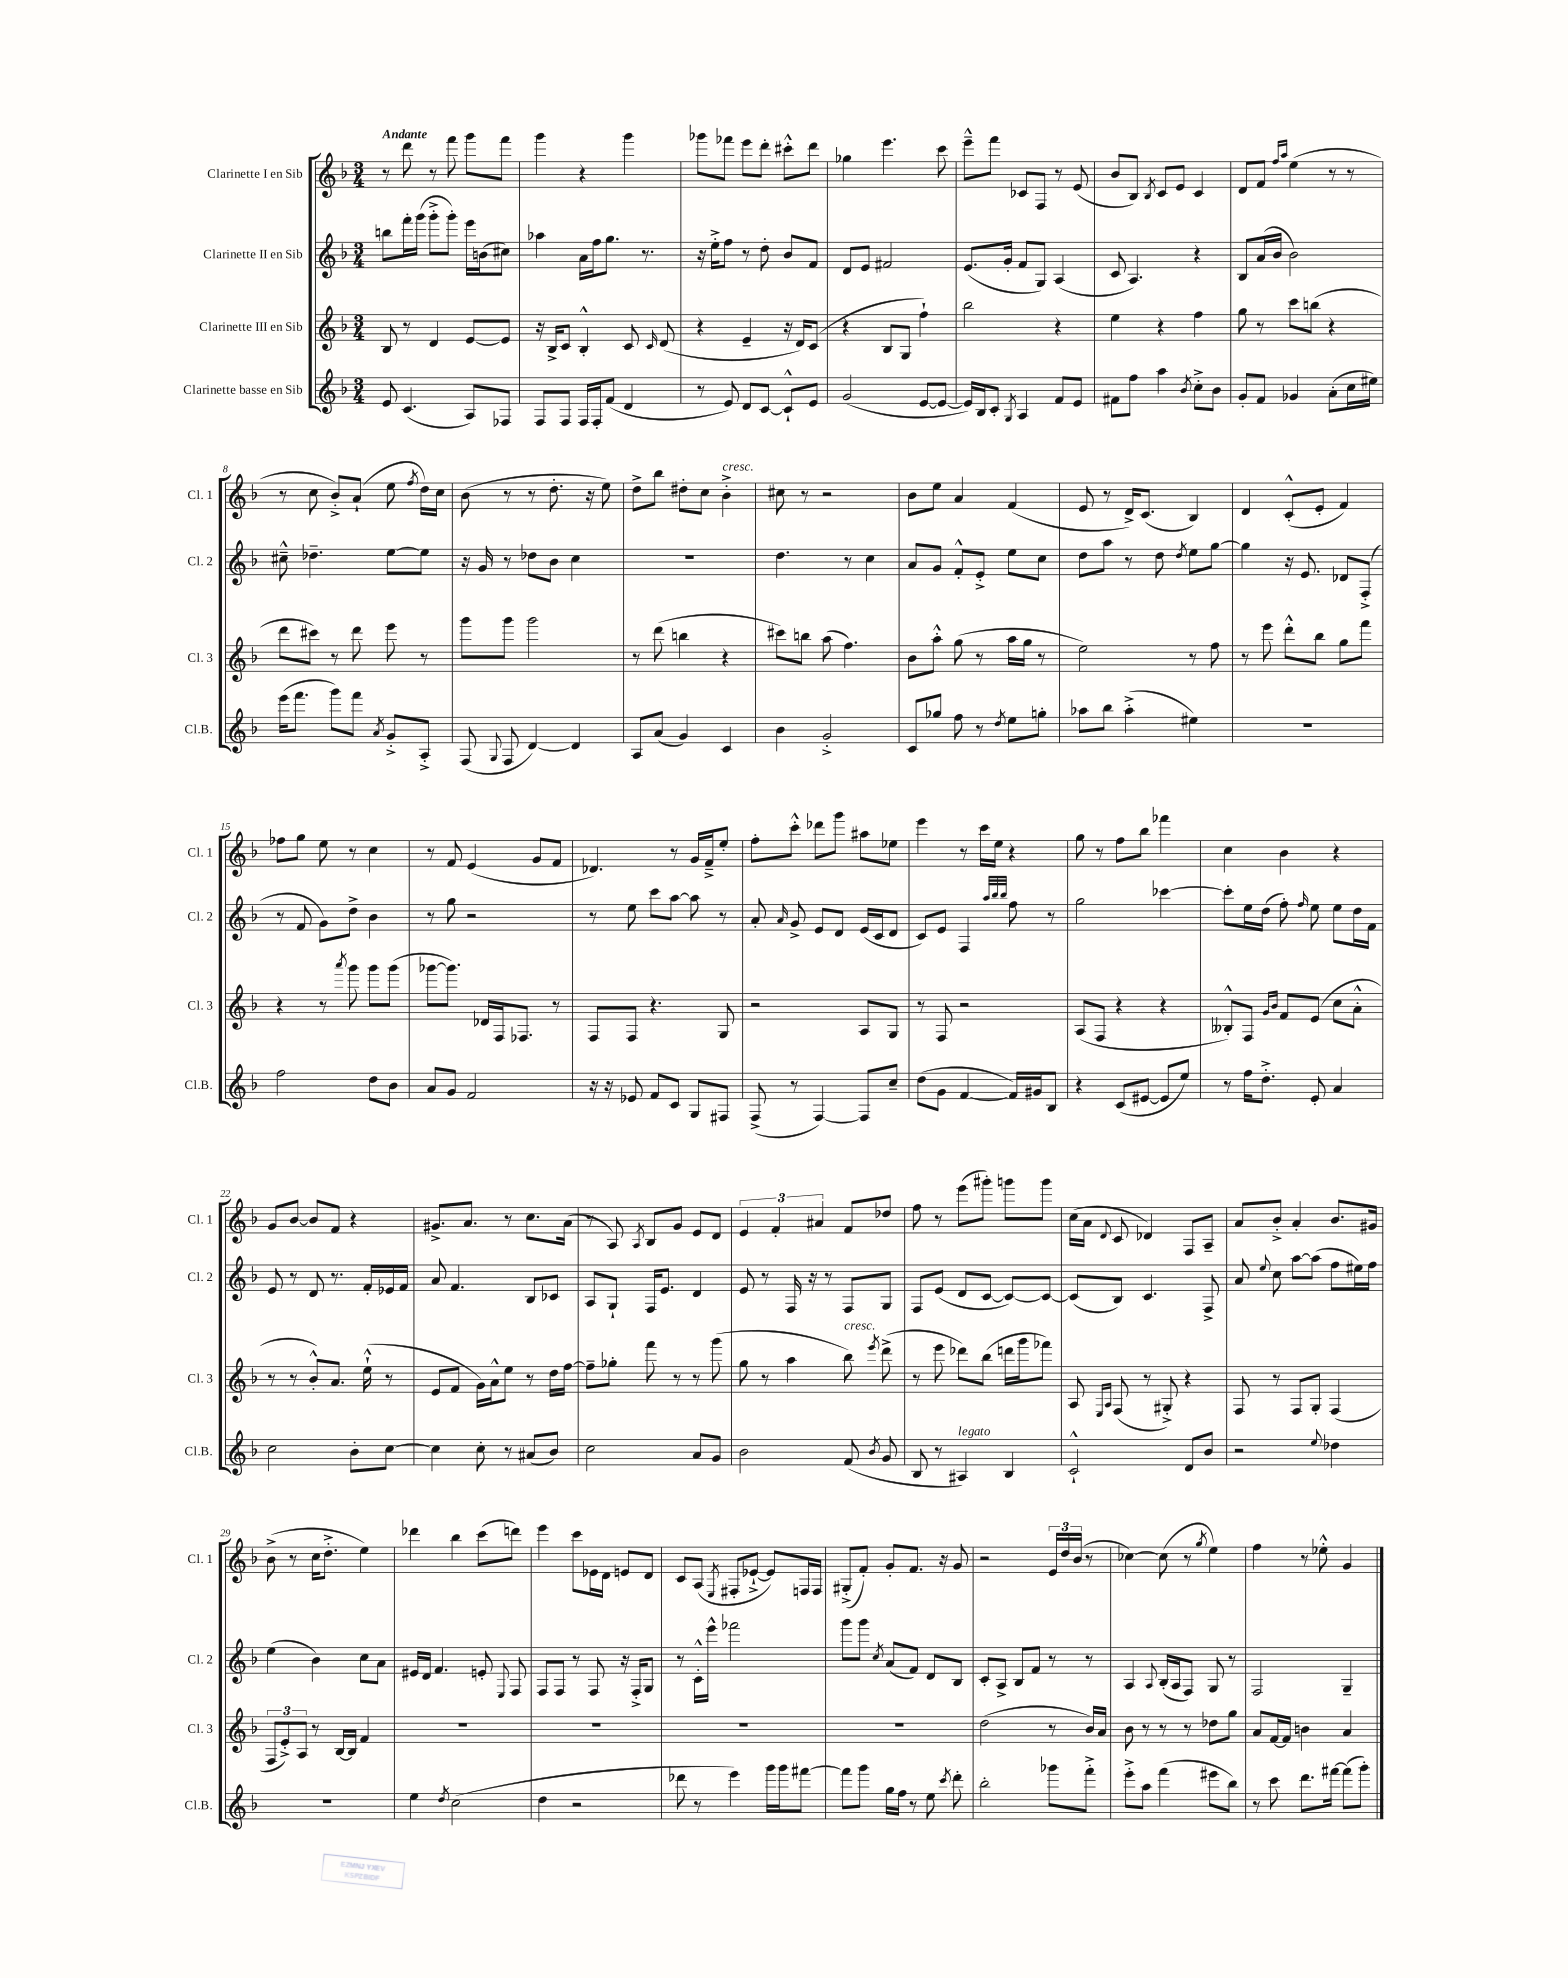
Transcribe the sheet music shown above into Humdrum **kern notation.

**kern	**kern	**kern	**kern
*part4	*part3	*part2	*part1
*staff4	*staff3	*staff2	*staff1
*I"Clarinette basse en Sib	*I"Clarinette III en Sib	*I"Clarinette II en Sib	*I"Clarinette I en Sib
*I'Cl.B.	*I'Cl. 3	*I'Cl. 2	*I'Cl. 1
*clefG2	*clefG2	*clefG2	*clefG2
*k[b-]	*k[b-]	*k[b-]	*k[b-]
*M3/4	*M3/4	*M3/4	*M3/4
=1	=1	=1	=1
!	!	!	!LO:TX:a:B:t=Andante
8e/	8B-/	8bbn\L	8r
(4.c/	8r	16fff'\L	8ddd\
.	.	(16ggg\JJ	.
.	4d/	8ggg'^\L	8r
.	.	8ggg'\J)	8fff\
8A/L)	[8e/L	16eee\LL	8ggg\L
.	.	(16bn\J	.
8F-X/J	8e/J]	8cc#X\J)	8fff\J
=2	=2	=2	=2
8F/L	16r	4aa-X\	4ggg\
.	16B-^/KL	.	.
8F/J	8c/J	.	.
16F/LL	4B-'^^/	16a\LL	4r
16F'/J	.	16ff\J	.
(8f/J	.	8.gg\J	.
4d/	8c/	.	4ggg\
.	.	8.r	.
.	16qqc/	.	.
.	(8d/	.	.
=3	=3	=3	=3
8r	4r	16r	8ggg-X\L
.	.	16ee'^\KL	.
8e/)	.	8ff\J	8fff-X\J
8d/L	4e~/	8r	8eee\L
[8c/J	.	8dd'\	8ddd'\J
8c`^^/L]	16r	8b-/L	8ccc#X'^^\L
.	16d/KL)	.	.
8e/J	(8c/J	8f/J	8ddd\J
=4	=4	=4	=4
(2g/	4r	8d/L	4gg-X\
.	.	8e/J	.
.	8B-/L	2f#X/	4.eee\
.	8G/J	.	.
[8e/L	4ff`\)	.	.
8e/J_	.	.	8ccc\
=5	=5	=5	=5
16e/LL])	2bb-\	(8.e/L	8eee~^^\L
16B-/J	.	.	.
8c'/J	.	.	8fff\J
.	.	16g'/Jk	.
8qG/	.	.	.
4A/	.	8f/L	8c-X/L
.	.	8G/J)	8F/J
8f/L	4r	(4A/	8r
8e/J	.	.	(8e/
=6	=6	=6	=6
8f#X\L	4ee\	8c/	8b-/L
8ff\J	.	4.A/)	8B-/J)
.	.	.	8qB-/
4aa\	4r	.	8c/L
.	.	.	8e/J
8qb-/	.	.	.
8cc'^\L	4ff\	4r	4c/
8b-\J	.	.	.
=7	=7	=7	=7
8g'/L	8gg\	8B-/L	8d/L
8f/J	8r	(16a/L	8f/J
.	.	16b-/JJ	.
.	.	.	16qqff/LL
.	.	.	16qqaa/JJ
4g-X/	8ccc\L	2b-\)	(4ee\
.	(8bbn\J	.	.
(8a'\L	4r	.	8r
16cc\L	.	.	8r
16ee#X\JJ)	.	.	.
!!LO:LB:g=z
=8	=8	=8	=8
(16eee\KL	8ddd\L	8cc#X~^^\	8r
8.fff\J	.	.	.
.	8ccc#X\J)	4.dd-X~\	8cc\
8ggg\L)	8r	.	8b-'^/L)
8fff\J	8ddd\	.	(8a`/J
8qa/	.	.	.
8g'^/L	8eee\	[8ee\L	8ee\
.	.	.	8qff/
8A'^/J	8r	8ee\J]	16dd\LL)
.	.	.	16cc\JJ
=9	=9	=9	=9
(8F/	8ggg\L	16r	(8b-\
.	.	16g/	.
8qqG/	.	.	.
8F/	8ggg\J	8r	8r
[4d/)	2ggg\	8dd-X\L	8r
.	.	8b-\J	8.dd'\
4d/]	.	4cc\	.
.	.	.	16r
.	.	.	8ee\)
=10	=10	=10	=10
8A/L	8r	2.r	8dd^\L
(8a/J	(8ddd\	.	8bb-\J
4g/)	4bbn\	.	8dd#X'\L
.	.	.	8cc\J
!	!	!	!LO:TX:a:i:t=cresc.
4c/	4r	.	4b-'^\
=11	=11	=11	=11
4b-\	8ccc#X\L)	4.dd\	8cc#X\
.	8bbn\J	.	8r
2g'^/	(8aa\	.	2r
.	4.ff\)	8r	.
.	.	4cc\	.
=12	=12	=12	=12
8c/L	8b-\L	8a/L	8b-\L
8gg-X/J	8aa'^^\J	8g/J	8ee\J
8ff\	(8gg\	8f'^^/L	4a/
8r	8r	8e'^/J	.
8qdd/	.	.	.
8ee\L	16aa\LL	8ee\L	(4f/
.	16gg\JJ	.	.
8ggn'\J	8r	8cc\J	.
=13	=13	=13	=13
8aa-X\L	2ee\)	8dd\L	8e/
8bb-\J	.	8aa\J	8r
(4aa-'^\	.	8r	16d^/KL)
.	.	.	(8.c/J
.	.	8dd\	.
.	.	8qdd/	.
4ee#X\)	8r	8ee\L	4B-/)
.	8ff\	[8gg\J	.
=14	=14	=14	=14
2.r	8r	4gg\]	4d/
.	8eee\	.	.
.	8ddd'^^\L	16r	(8c'^^/L
.	.	8.e/	.
.	8bb-\J	.	8e'/J
.	8gg\L	8d-X/L	4f/)
.	8fff\J	(8F'^/J	.
!!LO:LB:g=z
=15	=15	=15	=15
2ff\	4r	8r	8ff-X\L
.	.	8f/	8gg\J
.	8r	8g\L)	8ee\
.	8qaaa/	.	.
.	8ggg\	8dd^\J	8r
8dd\L	8ggg\L	4b-\	4cc\
8b-\J	(8ggg\J	.	.
=16	=16	=16	=16
8a/L	[8ggg-X\L	8r	8r
8g/J	8.ggg-\J])	8gg\	8f/
2f/	.	2r	(4e/
.	16d-X/LL	.	.
.	16F/J	.	.
.	8.F-X/J	.	.
.	.	.	8g/L
.	8r	.	8f/J
=17	=17	=17	=17
16r	8F/L	8r	4.d-X/)
16r	.	.	.
8e-X/	8F/J	8ee\	.
8f/L	4.r	8ccc\L	.
8c/J	.	[8aa\J	8r
8G/L	.	8aa\]	16g/LL
.	.	.	16f~^/J
8F#X/J	8G/	8r	8ee'/J
=18	=18	=18	=18
(8F^/	2r	8a'/	8ff'\L
.	.	16qqa/	.
8r	.	8g^/	8ccc'^^\J
[4F/)	.	8e/L	8ddd-X\L
.	.	8d/J	8ggg\J
8F/L]	8A/L	(16e/LL	8aa#X\L
.	.	16c/J	.
8cc~/J	8G/J	8d/J	8ee-X\J
=19	=19	=19	=19
(8dd\L	8r	8c/L)	4eee\
8g\J	8F/	8e/J	.
[4f/	2r	4F/	8r
.	.	.	16ccc\LL
.	.	.	16ee\JJ
.	.	32qqaa/LLL	.
.	.	32qqbb-/	.
.	.	32qqbb-/JJJ	.
16f/LL])	.	8ff\	4r
16g#X/J	.	.	.
8B-/J	.	8r	.
=20	=20	=20	=20
4r	(8A/L	2gg\	8gg\
.	8F/J	.	8r
(8c/L	4r	.	8ff\L
[8e#X/J	.	.	8bb-\J
8e#/L]	4r	[4ccc-X\	4fff-X\
8ee/J)	.	.	.
=21	=21	=21	=21
8r	8B--X'^^/L)	8ccc-'\L]	4cc\
16ff\KL	8F/J	16ee\L	.
8.dd'^\J	.	(16dd\JJ	.
.	16qqg/LL	.	.
.	16qqb-/JJ	.	.
.	8f/L	8ff'\)	4b-\
.	.	16qqff/	.
8e'/	(8e/J	8ee\	.
4a/	8cc\L	8ee\L	4r
.	8a'^^\J	16dd\L	.
.	.	16f\JJ	.
!!LO:LB:g=z
=22	=22	=22	=22
2cc\	8r	8e/	8g/L
.	8r	8r	[8b-/J
.	8b-'^^/L)	8d/	8b-/L]
.	8.a/J	8.r	8f/J
8b-'\L	.	.	4r
.	(16ee`^^\	16f'/LL	.
[8cc\J	8r	16e-X/	.
.	.	16f/JJ	.
=23	=23	=23	=23
4cc\]	8e/L	8a/	8.g#X^/L
.	8f/J	4.f/	.
.	.	.	8.a/J
8cc'\	16g\LL)	.	.
.	16a^^\J	.	.
8r	8ee\J	.	8r
(8a#X/L	8r	8B-/L	8.cc\L
8b-/J)	16dd\LL	8c-X/J	.
.	[16ff\JJ	.	(16a\Jk
=24	=24	=24	=24
2cc\	8ff~\L]	8A/L	8r
.	8gg-X'\J	8G`/J	8A/)
.	.	.	8qA/
.	8fff\	16F/KL	8B-/L
.	.	8.e/J	.
.	8r	.	8g/J
8a/L	8r	4d/	8e/L
8g/J	(8ggg\	.	8d/J
=25	=25	=25	=25
2b-\	8gg\	8e/	6e/
.	8r	8r	.
.	.	.	6f'/
.	4aa\	16F/	.
.	.	16r	.
.	.	.	6a#X/
.	.	8r	.
!	!LO:TX:a:i:t=cresc.	!	!
(8f/	8bb-\)	8F/L	8f/L
8qb-/	8qeee/	.	.
8g/	(8ddd^\	8G/J	8dd-X/J
=26	=26	=26	=26
8B-/	8r	8F/L	8ff\
8r	8eee\	(8e/J	8r
!LO:TX:a:i:t=legato	!	!	!
4A#X/)	8ddd-X\L)	8d/L	(8eee\L
.	(8bb-\J	[8c/J	8ggg#X'\J)
4B-/	16dddn\LL	8c/L_)	8gggn\L
.	16ggg\J	.	.
.	8fff-X\J)	8c/J_	8ggg\J
=27	=27	=27	=27
2c`^^/	8A/	(8c/L]	(16cc\LL
.	.	.	16a\JJ
.	16qqE/LL	.	.
.	16qqA/JJ	.	8qqd/
.	(8F/	8B-/J)	8c/
.	8r	4.c/	4d-X/)
.	8G#X'^/)	.	.
8d/L	4r	.	8F/L
8b-/J	.	8F^/	8A~/J
=28	=28	=28	=28
2r	8F/	8a/	8a/L
.	.	8qqee/	.
.	8r	8cc\	8b-'^/J
.	8F/L	[8aa\L	4a'/
.	8G'/J	(8aa\J]	.
8qqee/	.	.	.
4dd-X\	(4F/	8ff\L	8.b-/L
.	.	16ee#X\L)	.
.	.	16ff\JJ	16g#X/Jk
!!LO:LB:g=z
=29	=29	=29	=29
2.r	12F/L	(4ee\	(8b-^\
.	12e'^/)	.	.
.	.	.	8r
.	12A/J	.	.
.	8r	4b-\)	16cc\KL
.	.	.	8.dd'^\J
.	[16B-/LL	.	.
.	16B-/JJ]	.	.
.	4f/	8cc\L	4ee\)
.	.	8a\J	.
=30	=30	=30	=30
4ee\	2.r	16e#X/LL	4ddd-X\
.	.	16d/JJ	.
.	.	4.f/	.
8qdd/	.	.	.
(2cc\	.	.	4bb-\
.	.	8en'/	(8ccc\L
.	.	8qqE/	.
.	.	8F/	8dddn\J)
=31	=31	=31	=31
4dd\	2.r	8F/L	4eee\
.	.	8F/J	.
2r	.	8r	8ccc\L
.	.	8F/	16e-X\L
.	.	.	16d\JJ
.	.	16r	8en/L
.	.	16F'^/KL	.
.	.	8G/J	8d/J
=32	=32	=32	=32
8ddd-X\	2.r	8r	8c/L
8r	.	16c'^^\LL	(8A/J
.	.	16eee^^\JJ	.
.	.	.	8qE/
4eee\)	.	2fff-X\	8F#X'/L
.	.	.	[8e-X`^/J
16ggg\LL	.	.	8e-/L])
16ggg\J	.	.	.
[8fff#X\J	.	.	16Fn/L
.	.	.	16F/JJ
=33	=33	=33	=33
8fff#\L]	2.r	8ggg\L	(8G#X'^/L
8ggg\J	.	8ggg\J	8f'/J)
.	.	8qcc/	.
16gg\LL	.	(8a/L	8g'/L
16ff\JJ	.	.	.
8r	.	8f/J)	8.f/J
8ee\	.	8d/L	.
.	.	.	16r
8qccc/	.	.	.
8ddd'\	.	8B-/J	8g/
=34	=34	=34	=34
2bb-'\	(2dd\	8c'/L	2r
.	.	8A^/J	.
.	.	8B-/L	.
.	.	8f/J	.
8ggg-X\L	8r	8r	24e/LL
.	.	.	24dd/
.	.	.	(24b-/JJ
8fff'^\J	16b-/LL)	8r	8r
.	16a/JJ	.	.
=35	=35	=35	=35
8eee'^\L	8b-\	4A/	[4cc-X\)
8aa\J	8r	.	.
.	.	8qqA/	.
(4fff\	8r	(16B-'/LL	(8cc-\]
.	.	16A/J	.
.	8r	8F/J)	8r
.	.	.	8qgg/
8eee#X\L	8dd-X\L	8G/	4ee\)
8bb-\J)	8gg\J	8r	.
=36	=36	=36	=36
8r	8a/L	2F/	4ff\
8ccc\	[16f/L	.	.
.	16f/JJ]	.	.
8.ddd\L	4bn\	.	8r
.	.	.	8ee-X'^^\
[16fff#X\Jk	.	.	.
(8fff#\L]	4a/	4G~/	4g/
8ggg'\J)	.	.	.
==	==	==	==
*-	*-	*-	*-
